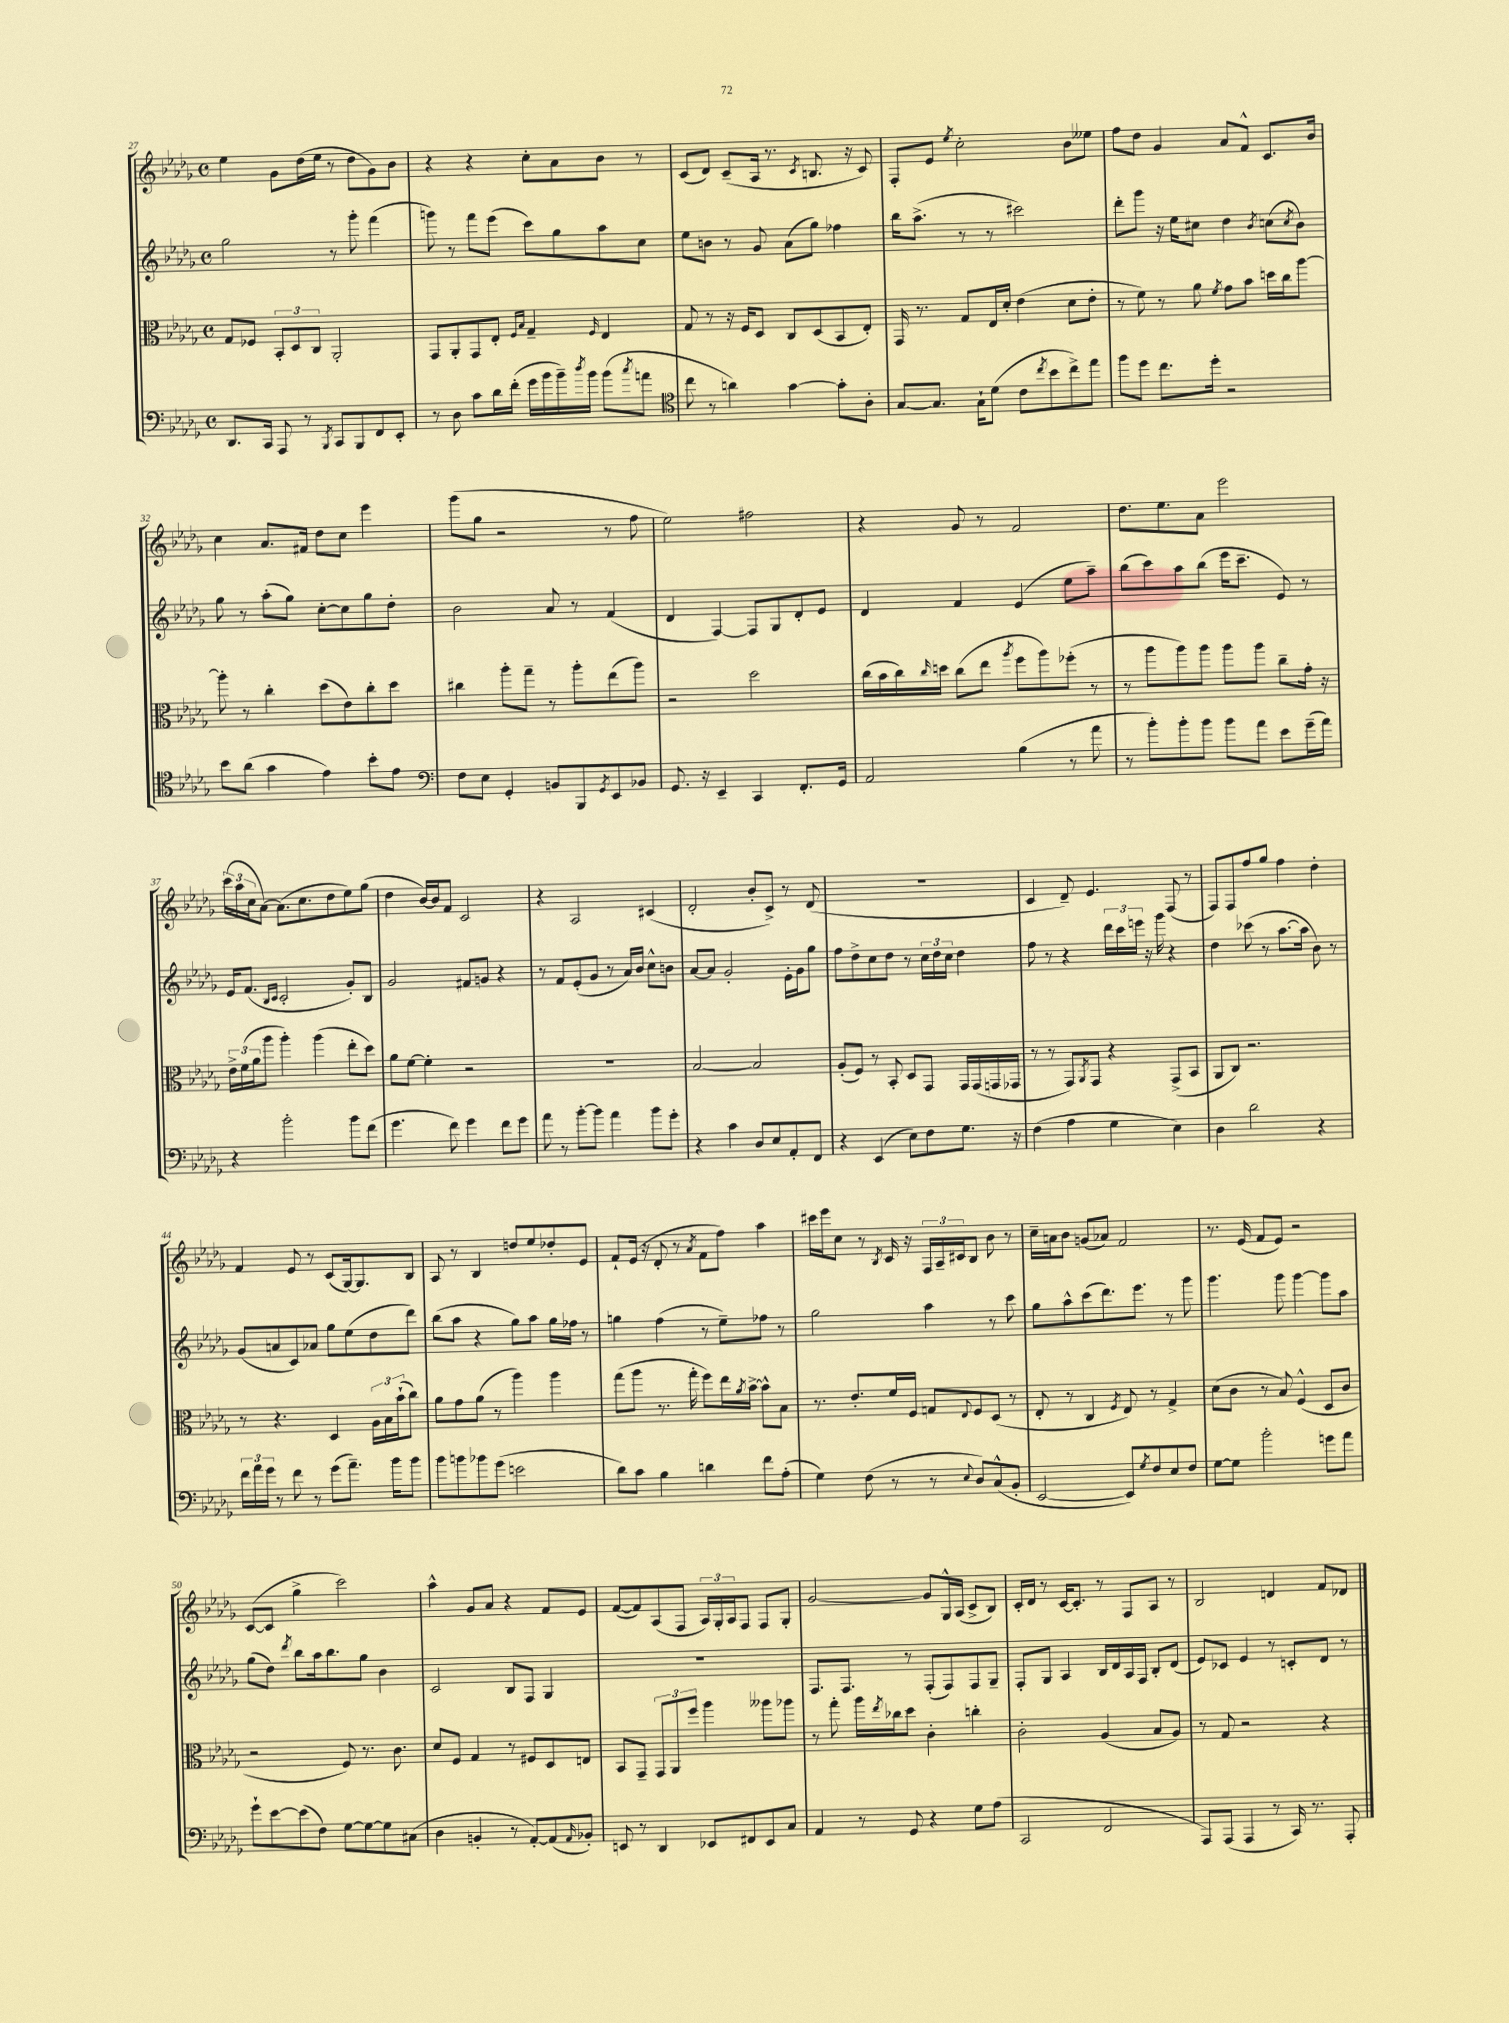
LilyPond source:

<<
\new StaffGroup <<
\new Staff = "s0" {
    \clef treble \key des \major \defaultTimeSignature \time 4/4
    ees''4 ges'8 des''16( ees''16 r8 des''8 ges'8) bes'8 |
    r4 r4 c''8-. aes'8 bes'8 r8 |
    c'8( des'8) c'8--( aes16 r8. \acciaccatura { c'8 } b8. r16 c'8) |
    f8-. ees'8 \acciaccatura { ees''8 } c''2-. bes'8 eeses''8 |
    f''8 des''8 ges'4 aes'8 f'8-^ c'8. bes'16 |
    c''4 aes'8. fis'16 des''8 c''8 ees'''4 |
    ges'''8( ges''8 r2 r8 f''8 |
    ees''2) fis''2 |
    r4 ges'8 r8 f'2 |
    des''8. ees''8. aes'8 ees'''2 |
    \tuplet 3/2 { c'''16( aes''16 c''16 } aes'8~) aes'8.( c''8. des''8 ees''8) ges''8( |
    des''4 bes'16~) bes'16 f'8 c'2 |
    r4 aes2 cis'4( |
    des'2-. bes'8-. c'8->) r8 des'8( |
    R1 |
    c'4 des'8--) ees'4. f8( r8 |
    f8) f8 f''8 ges''8 f''4 des''4-. |
    f'4 ees'8 r8 c'8( ges16~) ges8. bes8 |
    aes8 r8 bes4 d''8 ees''8 des''8-. ees'8 |
    f'8-! ees'16( r16 des'8-. r8 \acciaccatura { aes'8 } f'8 f''8) aes''4 |
    cis'''16 ees'''16 c''8 r8 \acciaccatura { bes8 } c'16 r16 \tuplet 3/2 { f16 aes16-- cis'16 } bes8 bes'8 r8 |
    c''16-- a'16 bes'8 g'8( aes'8) f'2 |
    r8. ees'16( f'8 ees'8) r2 |
    c'8~( c'8 ges''4-> c'''2) |
    aes''4-^ ges'8 aes'8 r4 f'8 ees'8 |
    f'8~( f'8) aes8( f8 \tuplet 3/2 { aes16) ges16-. aes16 } f8 f8 ges8-. |
    ges'2~ ges'8 ges16-^ aes16( c'8-> bes8) |
    c'16-. des'16 r8 c'16~ c'8.-. r8 f8 aes8 r8 |
    bes2 d'4 f'8 des'8 \bar "|." |
}
\new Staff = "s1" {
    \clef treble \key des \major \defaultTimeSignature \time 4/4
    ges''2 r8 ges'''8-. f'''4( |
    g'''8) r8 f'''8 ees'''8( c'''8) ges''8 aes''8 c''8 |
    ees''8 b'8 r8 ges'8 aes'8( ges''8) fes''4 |
    bes''16 aes''8.->( r8 r8 cis'''2) |
    des'''8-. ges'''8 r16 ees''16 cis''8 des''4 \acciaccatura { bes'8 } c''8( \acciaccatura { c''8 } bes'8) |
    ges''8 r8 aes''8-.( ges''8) c''8~-. c''8 ges''8 des''8-. |
    bes'2 aes'8 r8 f'4( |
    des'4 f4~) f8 ges8 des'8-. ees'8 |
    des'4 f'4 ees'4( ees''8 aes''8--) |
    bes''8( c'''8) aes''8 bes''8( ees'''16 c'''8.-- ees'8) r8 |
    ees'16 f'8.( \grace { bes16 c'16 } c'2-. ges'8-.) bes8 |
    ges'2 fis'8 g'8 r4 |
    r8 f'8 ees'8-.( ges'8 r8 aes'16) bes'16 c''8-^ b'8 |
    aes'8~ aes'8 ges'2-. ees'16-. ges'16 ges''8 |
    f''8 des''8-> c''8 des''8 r8 \tuplet 3/2 { c''16 des''16 c''16 } des''4 |
    f''8 r8 r4 \tuplet 3/2 { des'''16 c'''16 e'''16 } r16 ges'''16 r4 |
    des''4 ces'''8( r8 aes''8.~ aes''16 bes'8) r8 |
    ges'8( a'8 c'8) aes'8 ges''8 ees''8( des''8 des'''8) |
    bes''8( aes''8 r4 ges''8) aes''8 ges''16 fes''16 r8 |
    g''4 f''4( r8 ees''8--) fes''8 r8 |
    ges''2 aes''4 r8 c'''8 |
    ges''8 aes''8-^ c'''8( des'''8.) ees'''8. r8 ges'''8 |
    ges'''4. ges'''8 ges'''4~ ges'''8 aes''8 |
    ges''8( des''8) \acciaccatura { des'''8 } bes''8 aes''16 bes''8. ges''8 bes'4 |
    c'2 bes8 f8 ges4 |
    R1 |
    f8. f8. r8 f8-.( f8) f8 ges8-- |
    f8-. ges8 aes4 bes16 des'16 aes16 f16 bes8-. des'8( |
    ees'8) ces'8 ees'4 r8 c'8-. des'8 r8 \bar "|." |
}
\new Staff = "s2" {
    \clef alto \key des \major \defaultTimeSignature \time 4/4
    ges8 fes8 \tuplet 3/2 { bes,8-. des8 c8 } aes,2-. |
    ges,8 aes,8-. ges,8 ees8-. \grace { f16 bes16 } ges4-- \grace { f16 } ees4 |
    ges8 r8 r16 f16 des8 c8 des8( bes,8 ees8-.) |
    ges,16 r8. ges8 ees16 des'16-. ees'4( des'8 ees'8-. |
    r8 f'8) r8 aes'8 \acciaccatura { f'8 } ges'8 bes'8 d''16 c''16 aes''8~ |
    aes''8-. r8 c''4-. des''8( ees'8) c''8-. des''8 |
    cis''4 aes''8-. ges''8-- r8 aes''8-. ees''8( aes''8) |
    r2 des''2 |
    c''16( bes'16 c''16) \grace { c''16 } d''16 c''8( ees''8 \acciaccatura { aes''8 } f''8 aes''8) fes''8-.( r8 |
    r8 aes''8 aes''8) aes''8 aes''8 aes''8 c''8-- ges'16-. r16 |
    \tuplet 3/2 { ees'16-> f'16( aes'16 } aes''8 aes''4-.) aes''4( ees''8-. des''8) |
    aes'8 f'8~ f'4-. r2 |
    R1 |
    bes2~ bes2 |
    aes8-.( f8) r8 bes,8-. des8 ges,8 ges,16 ges,16( g,16 ges,16 |
    r8 r8 ges,8) \acciaccatura { aes,8 } ges,8 r4 ges,8->( bes,8 |
    aes,8 c8) r2. |
    r8 r4. des4 \tuplet 3/2 { aes16 bes16 bes'16-!( } c''8) |
    aes'8 ges'8 aes'8( r8 aes''4) aes''4 |
    ges''8( aes''8 r8. ges''16-. f''8) ees''16 \acciaccatura { aes'8 } bes'16~-> bes'8-^ bes8 |
    r8. ees'8.-. f'16 f16 g8 \appoggiatura { ees8 } f8 des8( r8 |
    ees8-. r8 c4 \acciaccatura { f8 } ees8) r8 ges4-> |
    des'8( c'8 r8 bes8) f4-^( des8 c'8 |
    r2 f8) r8. c'8. |
    des'8 f8 ges4 r8 fis8 des8 e8 |
    bes,8 ges,8-- \tuplet 3/2 { ges,8 aes,8 f''8 } aes''4 aeses''8 aes''8 |
    r8 ges''8-. aes''16 \acciaccatura { ees''8 } ces''16 des''8 c'4-. c''4-. |
    c'2-. aes4( bes8 aes8) |
    r8 ges8 r2 r4 \bar "|." |
}
\new Staff = "s3" {
    \clef bass \key des \major \defaultTimeSignature \time 4/4
    des,8. c,16 aes,,8 r8 \acciaccatura { bes,,8 } c,8 bes,,8 f,8 ees,8-. |
    r8 des8 c'8 des'16 f'16-.( ges'16 bes'16 bes'16--) \acciaccatura { des''8 } bes'16 bes'8( \acciaccatura { c''8 } a'8 |
    \clef tenor c''8 r8 a'4) ges'4~ ges'8-. aes8-. |
    ges8~ ges8. ges16-! des'8( c'8 \acciaccatura { c''8 } bes'8 c''8->) ees''8 |
    f''8 des''8 c''8. des''16-. r2 |
    bes'8 aes'8( ges'4 ees'4) bes'8-. ees'8 |
    \clef bass f8 ees8 ges,4-. b,8 bes,,8 \acciaccatura { ges,8 } ees,8 bes,8 |
    ges,8. r16 ees,4-- c,4 f,8.-. ges,16 |
    aes,2 bes4( r8 aes'8 |
    r8 bes'8-.) bes'8-. bes'8 bes'8 aes'8 ees'8 ges'16--( aes'16) |
    r4 bes'2-. bes'8 f'8( |
    ges'4. f'8) ges'4 f'8 ges'8 |
    aes'8 r8 bes'8~-. bes'8 aes'4 bes'8 ges'8-. |
    r4 c'4 des8 ees8 aes,8-. f,8 |
    r4 ees,4( ees8) f8 ges8. r16 |
    f4( aes4 ges4 ees4) |
    des4 des'2 r4 |
    \tuplet 3/2 { f'16 aes'16 ges'16 } r8 f'8 r8 ges'8( aes'8.--) bes'16 bes'8 |
    bes'8 b'8 bes'8 ges'8( e'2 |
    des'8) c'8 bes4 d'4 f'8 aes8-.( |
    ges4) f8( r8 r8 \appoggiatura { ees8 } des8) c8-^( bes,8-. |
    ees,2~ ees,8) \acciaccatura { ges8 } f8 ees8 f8 |
    ges8~ ges8 bes'2-. g'8 aes'8 |
    ges'8-! ees'8~ ees'8( f8) ges8~ ges8~ ges8 cis8( |
    des4 b,4-. r8 aes,8~-.) aes,8( \grace { aes,16 } bes,8-.) |
    e,8 r8 des,4 ees,8 fis,8 ees,8 c8 |
    aes,4 r8 ges,8 r4 ges8 aes8( |
    c,2 f,2 |
    aes,,8) aes,,8( aes,,4 r8 c,16) r8. aes,,8-. \bar "|." |
}
>>
>>
\layout { \context { \Score currentBarNumber = #27 } }
